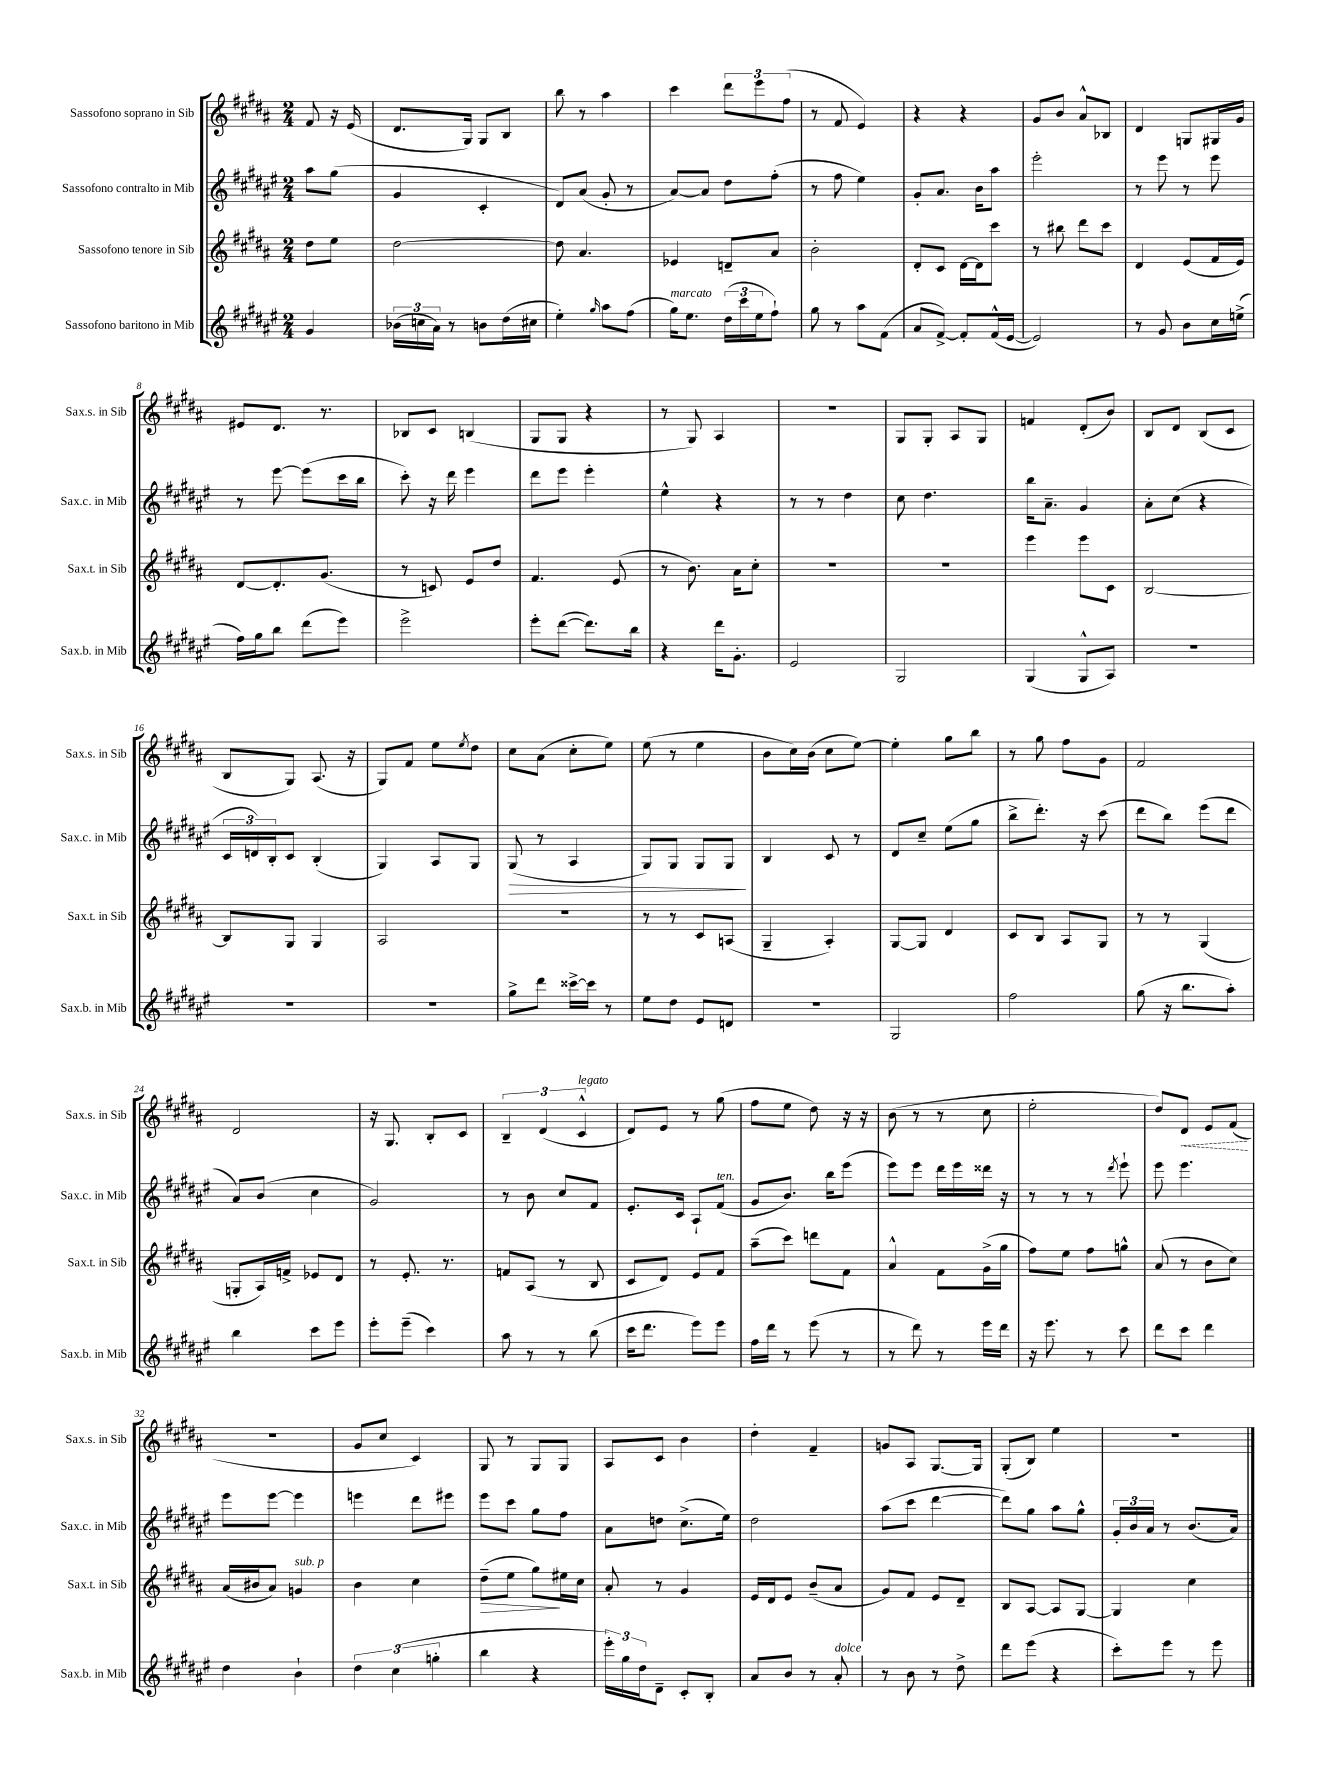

**kern	**kern	**dynam	**kern	**dynam	**kern	**dynam
*part4	*part3	*part3	*part2	*part2	*part1	*part1
*staff4	*staff3	*staff3	*staff2	*staff2	*staff1	*staff1
*I"Sassofono baritono in Mib	*I"Sassofono tenore in Sib	*	*I"Sassofono contralto in Mib	*	*I"Sassofono soprano in Sib	*
*I'Sax.b. in Mib	*I'Sax.t. in Sib	*	*I'Sax.c. in Mib	*	*I'Sax.s. in Sib	*
*clefG2	*clefG2	*	*clefG2	*	*clefG2	*
*k[f#c#g#d#a#e#]	*k[f#c#g#d#a#]	*	*k[f#c#g#d#a#e#]	*	*k[f#c#g#d#a#]	*
*M2/4	*M2/4	*	*M2/4	*	*M2/4	*
=	=	=	=	=	=	=
4g#/	8dd#\L	.	8aa#\L	.	8f#/	.
.	8ee\J	.	(8gg#\J	.	16r	.
.	.	.	.	.	(16e/	.
=1	=1	=1	=1	=1	=1	=1
(24b-X\LL	[2dd#\	.	4g#/	.	8.d#/L	.
24ccn\	.	.	.	.	.	.
24a#\JJ)	.	.	.	.	.	.
8r	.	.	.	.	.	.
.	.	.	.	.	16G#/Jk)	.
8bn\L	.	.	4c#'/	.	8G#/L	.
(16dd#\L	.	.	.	.	8B/J	.
16cc#X\JJ	.	.	.	.	.	.
=2	=2	=2	=2	=2	=2	=2
4ee#'\)	8dd#\]	.	8d#/L)	.	8bb\	.
.	4.a#/	.	(8a#/J	.	8r	.
16qqgg#/	.	.	.	.	.	.
8aa#\L	.	.	8g#'/	.	4aa#\	.
(8ff#\J	.	.	8r	.	.	.
=3	=3	=3	=3	=3	=3	=3
!LO:TX:a:i:t=marcato	!	!	!	!	!	!
16gg#\KL)	4e-X/	.	[8a#/L)	.	4ccc#\	.
8.ee#\J	.	.	.	.	.	.
.	.	.	8a#/J]	.	.	.
(24dd#\LL	8dn~/L	.	8dd#\L	.	12ddd#\L	.
24ccc#\	.	.	.	.	.	.
24ee#\J	.	.	.	.	12eee\	.
8ff#`\J)	8a#/J	.	(8ff#'\J	.	.	.
.	.	.	.	.	(12ff#\J	.
=4	=4	=4	=4	=4	=4	=4
8gg#\	2b'\	.	8r	.	8r	.
8r	.	.	8ff#\	.	8f#/	.
8aa#\L	.	.	4ee#\)	.	4e/)	.
(8f#\J	.	.	.	.	.	.
=5	=5	=5	=5	=5	=5	=5
8a#/L	8d#'/L	.	8g#'/L	.	4r	.
[8f#^/J)	8c#/J	.	8.a#/J	.	.	.
8f#'/L]	[16d#\LL	.	.	.	4r	.
.	16d#\J]	.	16b\KL	.	.	.
(16f#^^/L	8ccc#\J	.	8aa#\J	.	.	.
[16e#/JJ	.	.	.	.	.	.
=6	=6	=6	=6	=6	=6	=6
2e#/])	8r	.	2eee#'\	.	8g#/L	.
.	8bb#X\	.	.	.	8b/J	.
.	8ddd#\L	.	.	.	8a#^^/L	.
.	8ccc#\J	.	.	.	8B-X/J	.
=7	=7	=7	=7	=7	=7	=7
8r	4d#/	.	8r	.	4d#/	.
8g#/	.	.	8eee#\	.	.	.
8b\L	(8e/L	.	8r	.	8Gn/L	.
16cc#\L	16f#/L	.	8eee#\	.	16G#X/L	.
(16een^\JJ	16e/JJ)	.	.	.	16g#/JJ	.
!!LO:LB:g=z
=8	=8	=8	=8	=8	=8	=8
16ff#\LL)	[8d#/L	.	8r	.	8e#X/L	.
16gg#\J	.	.	.	.	.	.
8bb\J	8.d#'/]	.	[8eee#\	.	8.d#/J	.
(8ddd#\L	.	.	(8eee#\L]	.	.	.
.	(8.g#/J	.	.	.	8.r	.
8eee#\J)	.	.	16ccc#\L	.	.	.
.	.	.	16bb\JJ	.	.	.
=9	=9	=9	=9	=9	=9	=9
2eee#^\	8r	.	8ccc#'\)	.	8B-X/L	.
.	8cn/)	.	16r	.	8c#/J	.
.	.	.	16ddd#\	.	.	.
.	8e/L	.	4eee#\	.	(4Bn/	.
.	8dd#/J	.	.	.	.	.
=10	=10	=10	=10	=10	=10	=10
8eee#'\L	4.f#/	.	8ddd#\L	.	8G#/L	.
([8ddd#\J	.	.	8eee#\J	.	8G#/J	.
8.ddd#\L])	.	.	4eee#'\	.	4r	.
.	(8e/	.	.	.	.	.
16bb\Jk	.	.	.	.	.	.
=11	=11	=11	=11	=11	=11	=11
4r	8r	.	4ee#^^\	.	8r	.
.	8.b\)	.	.	.	8G#/)	.
16ddd#\KL	.	.	4r	.	4A#/	.
8.g#'\J	16a#\KL	.	.	.	.	.
.	8cc#'\J	.	.	.	.	.
=12	=12	=12	=12	=12	=12	=12
2e#/	2r	.	8r	.	2r	.
.	.	.	8r	.	.	.
.	.	.	4dd#\	.	.	.
=13	=13	=13	=13	=13	=13	=13
2G#/	2r	.	8cc#\	.	8G#/L	.
.	.	.	4.dd#\	.	8G#'/J	.
.	.	.	.	.	8A#/L	.
.	.	.	.	.	8G#/J	.
=14	=14	=14	=14	=14	=14	=14
(4G#/	4eee\	.	16bb\KL	.	4fn/	.
.	.	.	8.a#~\J	.	.	.
8G#^^/L	8eee\L	.	4g#/	.	(8d#'/L	.
8A#/J)	8c#\J	.	.	.	8b/J)	.
=15	=15	=15	=15	=15	=15	=15
2r	[2B/	.	8a#'\L	.	8B/L	.
.	.	.	(8cc#\J	.	8d#/J	.
.	.	.	4r	.	(8B/L	.
.	.	.	.	.	8c#/J	.
!!LO:LB:g=z
=16	=16	=16	=16	=16	=16	=16
2r	8B/L]	.	24c#/LL	.	8B/L	.
.	.	.	24dn/)	.	.	.
.	.	.	24B'/J	.	.	.
.	8G#/J	.	8c#/J	.	8G#/J)	.
.	4G#/	.	(4B'/	.	(8.A#/	.
.	.	.	.	.	16r	.
=17	=17	=17	=17	=17	=17	=17
2r	2A#/	.	4G#/)	.	8G#/L)	.
.	.	.	.	.	8f#/J	.
.	.	.	8A#/L	.	8ee\L	.
.	.	.	.	.	8qee/	.
.	.	.	8G#/J	.	8dd#\J	.
=18	=18	=18	=18	=18	=18	=18
!	!	!	!	!LO:HP:b	!	!
8gg#^\L	2r	.	(8G#/	>	8cc#\L	.
8ddd#\J	.	.	8r	.	(8a#\J	.
[16ccc##X^\LL	.	.	4A#/	.	8cc#'\L	.
16ccc##\JJ]	.	.	.	.	.	.
8r	.	.	.	.	8ee\J)	.
=19	=19	=19	=19	=19	=19	=19
8ee#\L	8r	.	8G#/L)	.	(8ee\	.
8dd#\J	8r	.	8G#/J	.	8r	.
8e#/L	8c#/L	.	8G#/L	.	4ee\	.
8dn/J	(8An/J	.	8G#/J	.	.	.
.	.	.	.	]	.	.
=20	=20	=20	=20	=20	=20	=20
2r	4G#~/	.	4B/	.	8b\L	.
.	.	.	.	.	16cc#\L)	.
.	.	.	.	.	(16b\JJ	.
.	4A#'/)	.	8c#/	.	8cc#\L	.
.	.	.	8r	.	[8ee\J)	.
=21	=21	=21	=21	=21	=21	=21
2G#/	[8G#/L	.	8d#/L	.	4ee'\]	.
.	8G#/J]	.	8cc#~/J	.	.	.
.	4d#/	.	(8ee#\L	.	8gg#\L	.
.	.	.	8gg#\J	.	8bb\J	.
=22	=22	=22	=22	=22	=22	=22
2ff#\	8c#/L	.	8bb^\L	.	8r	.
.	8B/J	.	8.ddd#'\J)	.	8gg#\	.
.	8A#/L	.	.	.	8ff#\L	.
.	.	.	16r	.	.	.
.	8G#/J	.	(8ccc#\	.	8g#\J	.
=23	=23	=23	=23	=23	=23	=23
(8gg#\	8r	.	8ddd#\L	.	2f#/	.
16r	8r	.	8bb\J)	.	.	.
8.bb\L	.	.	.	.	.	.
.	(4G#/	.	(8eee#\L	.	.	.
8aa#'\J)	.	.	8ddd#\J	.	.	.
!!LO:LB:g=z
=24	=24	=24	=24	=24	=24	=24
4bb\	8Gn'/L	.	8a#/L)	.	2d#/	.
.	16A#/L)	.	(8b/J	.	.	.
.	16fn^/JJ	.	.	.	.	.
8ccc#\L	8e-X/L	.	4cc#\	.	.	.
8eee#\J	8d#/J	.	.	.	.	.
=25	=25	=25	=25	=25	=25	=25
8eee#'\L	8r	.	2g#/)	.	16r	.
.	.	.	.	.	8.G#/	.
(8eee#~\J	8.e'/	.	.	.	.	.
4ccc#\)	.	.	.	.	8B'/L	.
.	8.r	.	.	.	.	.
.	.	.	.	.	8c#/J	.
=26	=26	=26	=26	=26	=26	=26
8aa#\	8fn/L	.	8r	.	6B~/	.
8r	(8A#/J	.	8b\	.	.	.
.	.	.	.	.	(6d#/	.
8r	8r	.	8cc#/L	.	.	.
!	!	!	!	!	!LO:TX:a:i:t=legato	!
.	.	.	.	.	6c#^^/	.
(8bb\	8B/	.	8f#/J	.	.	.
=27	=27	=27	=27	=27	=27	=27
16ccc#\KL	8c#/L	.	8.e#'/L	.	8d#/L)	.
8.ddd#\J	.	.	.	.	.	.
.	8d#/J)	.	.	.	8e/J	.
.	.	.	16c#/Jk	.	.	.
8eee#\L)	8e/L	.	8A#`/L	.	8r	.
!	!	!	!LO:TX:a:i:t=ten.	!	!	!
8eee#\J	8f#/J	.	(8f#/J	.	(8gg#\	.
=28	=28	=28	=28	=28	=28	=28
16ff#\LL	(8aa#~\L	.	8g#/L	.	8ff#\L	.
16ddd#\JJ	.	.	.	.	.	.
8r	8ccc#\J)	.	8.b/J)	.	8ee\J	.
(8eee#\	8dddn\L	.	.	.	8dd#\)	.
.	.	.	16bb\KL	.	.	.
8r	8f#\J	.	(8eee#\J	.	16r	.
.	.	.	.	.	16r	.
=29	=29	=29	=29	=29	=29	=29
8r	4a#^^/	.	8eee#\L)	.	(8b\	.
8ddd#\)	.	.	8eee#\J	.	8r	.
8r	8f#\L	.	16ddd#\LL	.	8r	.
.	.	.	16eee#\	.	.	.
16eee#\LL	(16g#^\L	.	16ddd##X\JJ	.	8cc#\	.
16ddd#\JJ	16gg#\JJ	.	16r	.	.	.
=30	=30	=30	=30	=30	=30	=30
16r	8ff#\L)	.	8r	.	2ee'\	.
8.eee#\	.	.	.	.	.	.
.	8ee\J	.	8r	.	.	.
8r	8ff#\L	.	8r	.	.	.
.	.	.	8qddd#/	.	.	.
8ccc#\	8ggn^^\J	.	8eee#`\	.	.	.
=31	=31	=31	=31	=31	=31	=31
8ddd#\L	(8a#/	.	8eee#\	.	8dd#/L)	.
!	!	!	!	!	!	!LO:HP:b
8ccc#\J	8r	.	4.eee#\	.	8d#/J	<
4ddd#\	8b\L	.	.	.	8e/L	.
.	8cc#\J)	.	.	.	(8f#/J	.
.	.	.	.	.	.	[
!!LO:LB:g=z
=32	=32	=32	=32	=32	=32	=32
4dd#\	(16a#/LL	.	8eee#\L	.	2r	.
.	16b#X/J	.	.	.	.	.
.	8a#/J)	.	[8eee#\J	.	.	.
!	!LO:TX:a:i:t=sub. p	!	!	!	!	!
4b`\	4gn/	.	4eee#\]	.	.	.
=33	=33	=33	=33	=33	=33	=33
6dd#\	4b\	.	4eeen\	.	8g#/L	.
.	.	.	.	.	8cc#/J	.
(6cc#\	.	.	.	.	.	.
.	4cc#\	.	8ddd#\L	.	4c#/)	.
6ggn'\	.	.	.	.	.	.
.	.	.	8eee#X\J	.	.	.
=34	=34	=34	=34	=34	=34	=34
!	!	!LO:HP:b	!	!	!	!
4bb\	(8dd#~\L	>	8eee#\L	.	8G#/	.
.	8ee\J	.	8ccc#\J	.	8r	.
4r	8gg#\L)	.	8gg#\L	.	8G#/L	.
.	16ee#X\L	]	8ff#\J	.	8G#/J	.
.	16cc#\JJ	.	.	.	.	.
=35	=35	=35	=35	=35	=35	=35
24eee#'\LL)	8a#'/	.	8a#\L	.	8A#/L	.
24gg#\	.	.	.	.	.	.
24dd#\J	.	.	.	.	.	.
8d#~\J	8r	.	8ddn\J	.	8c#/J	.
8c#'/L	4g#/	.	(8.cc#^\L	.	4b\	.
8B'/J	.	.	.	.	.	.
.	.	.	16ee#\Jk)	.	.	.
=36	=36	=36	=36	=36	=36	=36
8a#/L	16e/LL	.	2dd#\	.	4dd#'\	.
.	16d#/J	.	.	.	.	.
8b/J	8e/J	.	.	.	.	.
8r	(8b~/L	.	.	.	4f#~/	.
!LO:TX:a:i:t=dolce	!	!	!	!	!	!
8a#'/	8a#/J	.	.	.	.	.
=37	=37	=37	=37	=37	=37	=37
8r	8g#/L)	.	(8aa#\L	.	8gn/L	.
8b\	8f#/J	.	8ccc#\J	.	8A#/J	.
8r	8e/L	.	[4ddd#\	.	[8.G#/L	.
8dd#^\	8d#~/J	.	.	.	.	.
.	.	.	.	.	16G#/Jk]	.
=38	=38	=38	=38	=38	=38	=38
8ddd#\L	8B/L	.	8ddd#\L])	.	(8G#'/L	.
(8eee#\J	[8A#/J	.	8gg#\J	.	8B/J)	.
4r	8A#/L]	.	8aa#\L	.	4ee\	.
.	[8G#/J	.	8gg#^^\J	.	.	.
=39	=39	=39	=39	=39	=39	=39
8ccc#'\L)	4G#/]	.	24g#'/LL	.	2r	.
.	.	.	24b/	.	.	.
.	.	.	24a#/JJ	.	.	.
8eee#\J	.	.	8r	.	.	.
8r	4cc#\	.	(8.b/L	.	.	.
8eee#\	.	.	.	.	.	.
.	.	.	16a#/Jk)	.	.	.
==	==	==	==	==	==	==
*-	*-	*-	*-	*-	*-	*-
